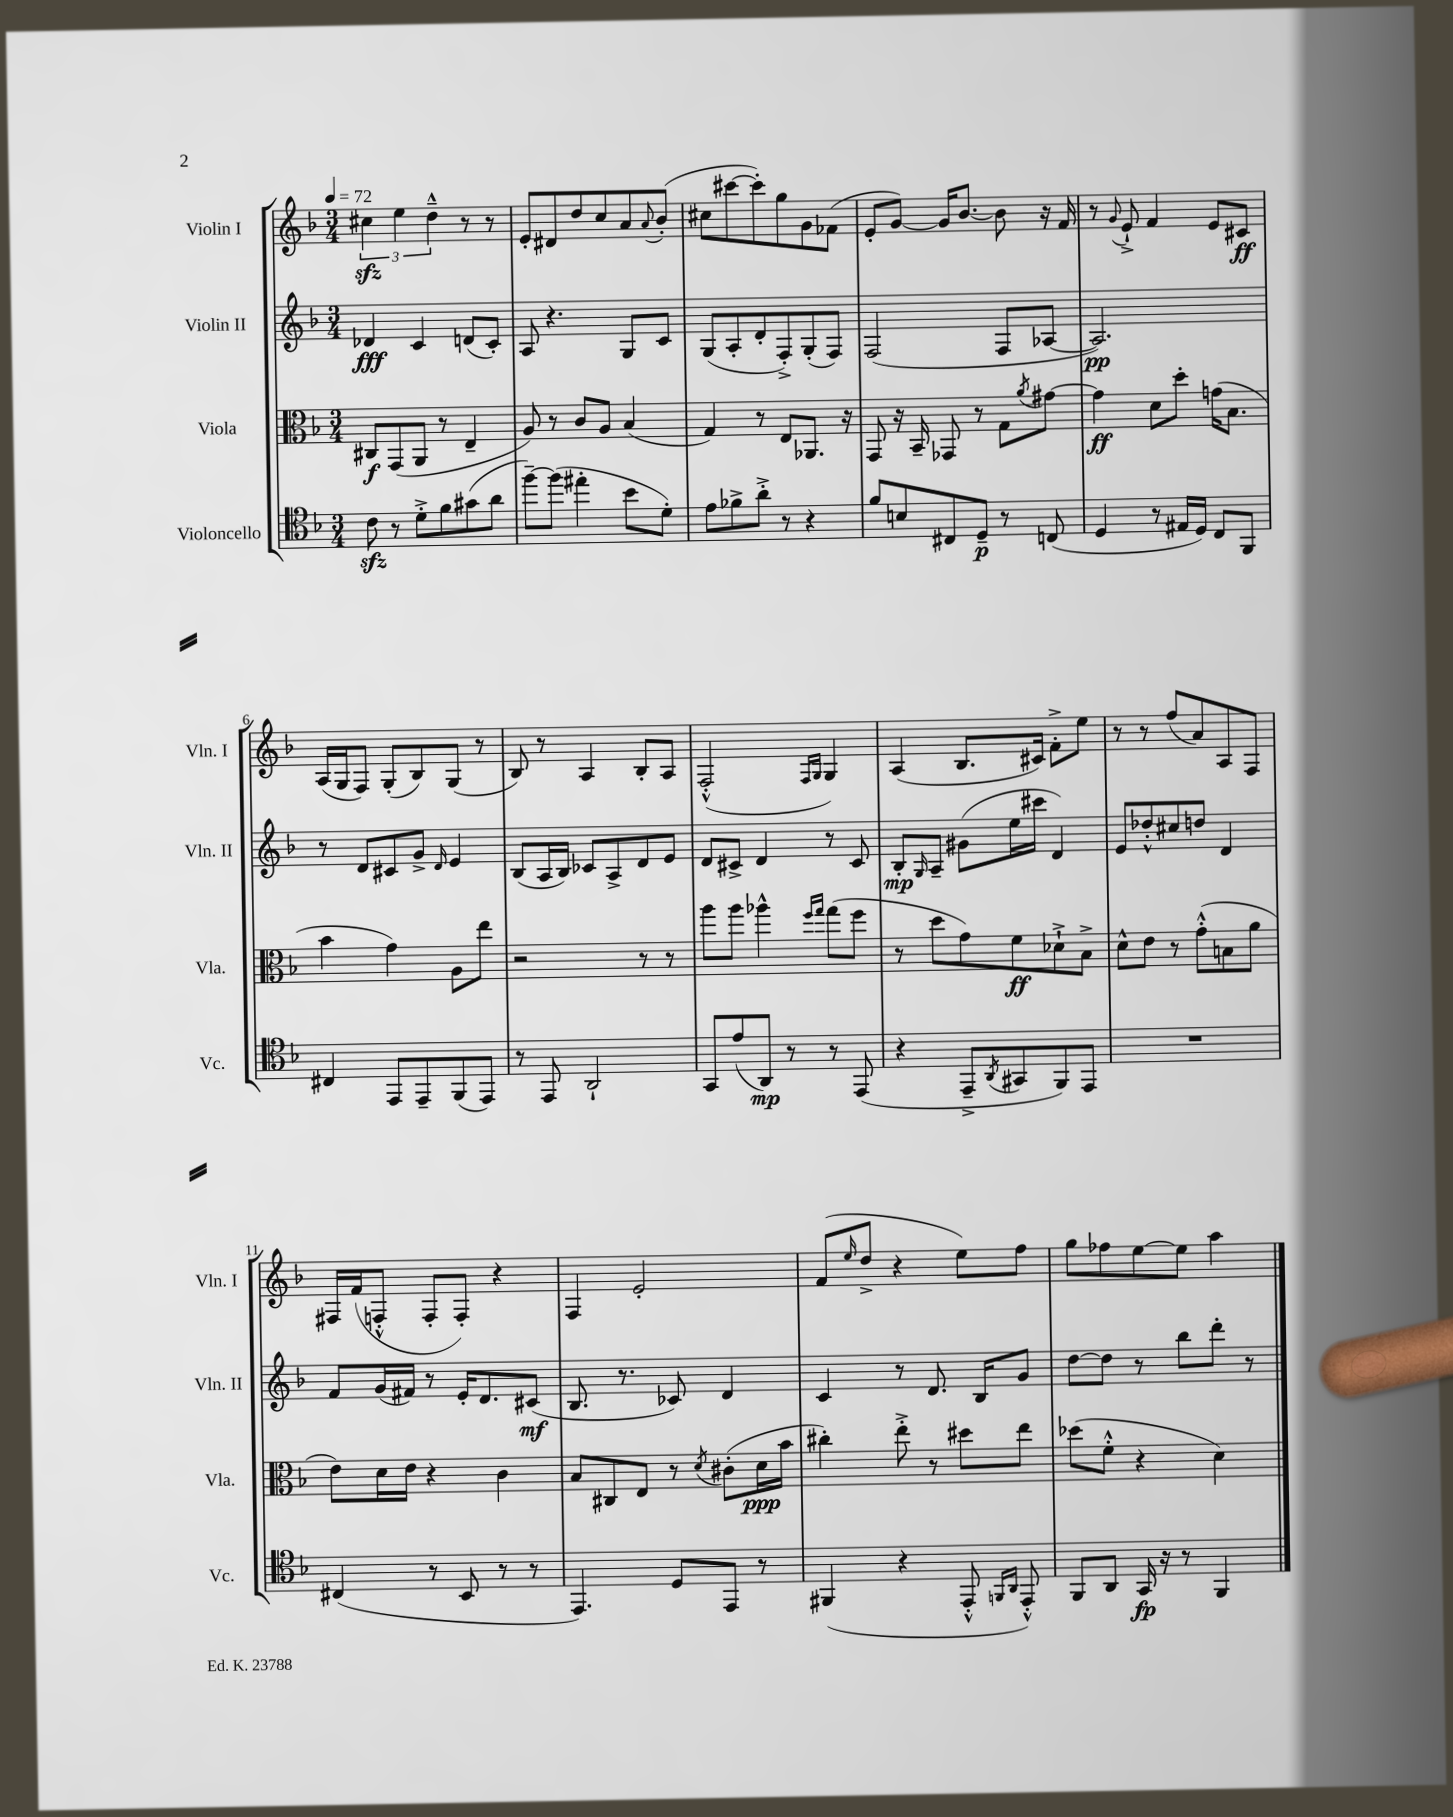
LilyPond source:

<<
\new StaffGroup <<
\new Staff = "s0" \with { instrumentName = "Violin I" shortInstrumentName = "Vln. I" } {
    \clef treble \key f \major \numericTimeSignature \time 3/4 \tempo 4 = 72
    \tuplet 3/2 { cis''4\sfz e''4 d''4---^ } r8 r8 |
    e'8-. dis'8 d''8 c''8 a'8 \appoggiatura { a'8 } bes'8-.( |
    cis''8 cis'''8~ cis'''8-.) g''8 g'8 fes'8( |
    e'8-. g'8~) g'16 bes'8.~ bes'8 r16 f'16 |
    r8 \appoggiatura { g'8 } e'8-!-> f'4 e'8 cis'8\ff |
    a16( g16 f8) g8-.( bes8) g8( r8 |
    bes8) r8 a4 bes8-. a8 |
    f2-.-^( \grace { f16 g16 } g4) |
    a4( bes8. cis'16) f'8-.-> e''8 |
    r8 r8 f''8( a'8) a8 f8 |
    fis16 f'16( f8-.-^ f8-. f8-.) r4 |
    f4 e'2-. |
    f'8( \grace { e''16 } d''8-> r4 e''8) f''8 |
    g''8 fes''8 e''8~ e''8 a''4 \bar "|." |
}
\new Staff = "s1" \with { instrumentName = "Violin II" shortInstrumentName = "Vln. II" } {
    \clef treble \key f \major \numericTimeSignature \time 3/4
    des'4\fff c'4 d'8( c'8-.) |
    a8 r4. g8 c'8 |
    g8( a8-. d'8-. f8-.->) g8-.( f8) |
    f2( f8 aes8~ |
    aes2.\pp) |
    r8 d'8 cis'8 g'8-> \grace { d'16 } e'4 |
    bes8( a16 bes16) ces'8 a8-> d'8 e'8 |
    d'8 cis'8-> d'4 r8 cis'8 |
    bes8-.\mp \grace { g16 } a8-- gis'8( e''16 cis'''16 d'4) |
    e'8 des''8-.-^ cis''8 d''8 d'4 |
    f'8 g'16( fis'16) r8 e'16-. d'8. cis'8\mf( |
    bes8. r8. ces'8) d'4 |
    c'4 r8 d'8. bes16 g'8 |
    d''8~ d''8 r8 bes''8 d'''8-. r8 \bar "|." |
}
\new Staff = "s2" \with { instrumentName = "Viola" shortInstrumentName = "Vla." } {
    \clef alto \key f \major \numericTimeSignature \time 3/4
    cis8\f g,8( a,8 r8 e4-- |
    a8) r8 c'8 a8 bes4( |
    g4) r8 e8 aes,8. r16 |
    g,8 r16 bes,16-- ges,8 r8 g8 \acciaccatura { a'8 } gis'8~ |
    gis'4\ff d'8 d''8-. g'16( bes8. |
    bes'4 g'4) a8 e''8 |
    r2 r8 r8 |
    a''8 a''8 aes''4-^ \grace { f''16 g''16 } g''8( f''8 |
    r8 d''8 g'8) f'8\ff des'8-!-> bes8-> |
    d'8-^ e'8 r8 g'8-.-^( b8 a'8 |
    e'8) d'16 e'16 r4 c'4 |
    bes8 cis8 e8 r8 \acciaccatura { d'8 } cis'8-.( d'16\ppp bes'16 |
    cis''4-.) e''8-.-> r8 dis''8 e''8 |
    des''8( f'8-.-^ r4 d'4) \bar "|." |
}
\new Staff = "s3" \with { instrumentName = "Violoncello" shortInstrumentName = "Vc." } {
    \clef tenor \key f \major \numericTimeSignature \time 3/4
    c'8\sfz r8 d'8-.-> f'8 gis'8( a'8 |
    f''8~--) f''8( eis''4-. bes'8 d'8-.) |
    e'8 fes'8-> a'8-.-> r8 r4 |
    f'8 b8 cis8 d8--\p r8 c8( |
    d4 r8 eis16 d16) c8 f,8 |
    cis4 e,8 e,8-- f,8( e,8) |
    r8 e,8 a,2-! |
    g,8 e'8( a,8\mp) r8 r8 e,8( |
    r4 e,8---> \acciaccatura { a,8 } gis,8 f,8) e,8 |
    R2. |
    cis4( r8 bes,8 r8 r8 |
    e,4.) d8 e,8 r8 |
    fis,4( r4 e,8-.-^ \grace { f,16 a,16 } e,8-.-^) |
    f,8 a,8 g,16\fp r16 r8 f,4 \bar "|." |
}
>>
>>
